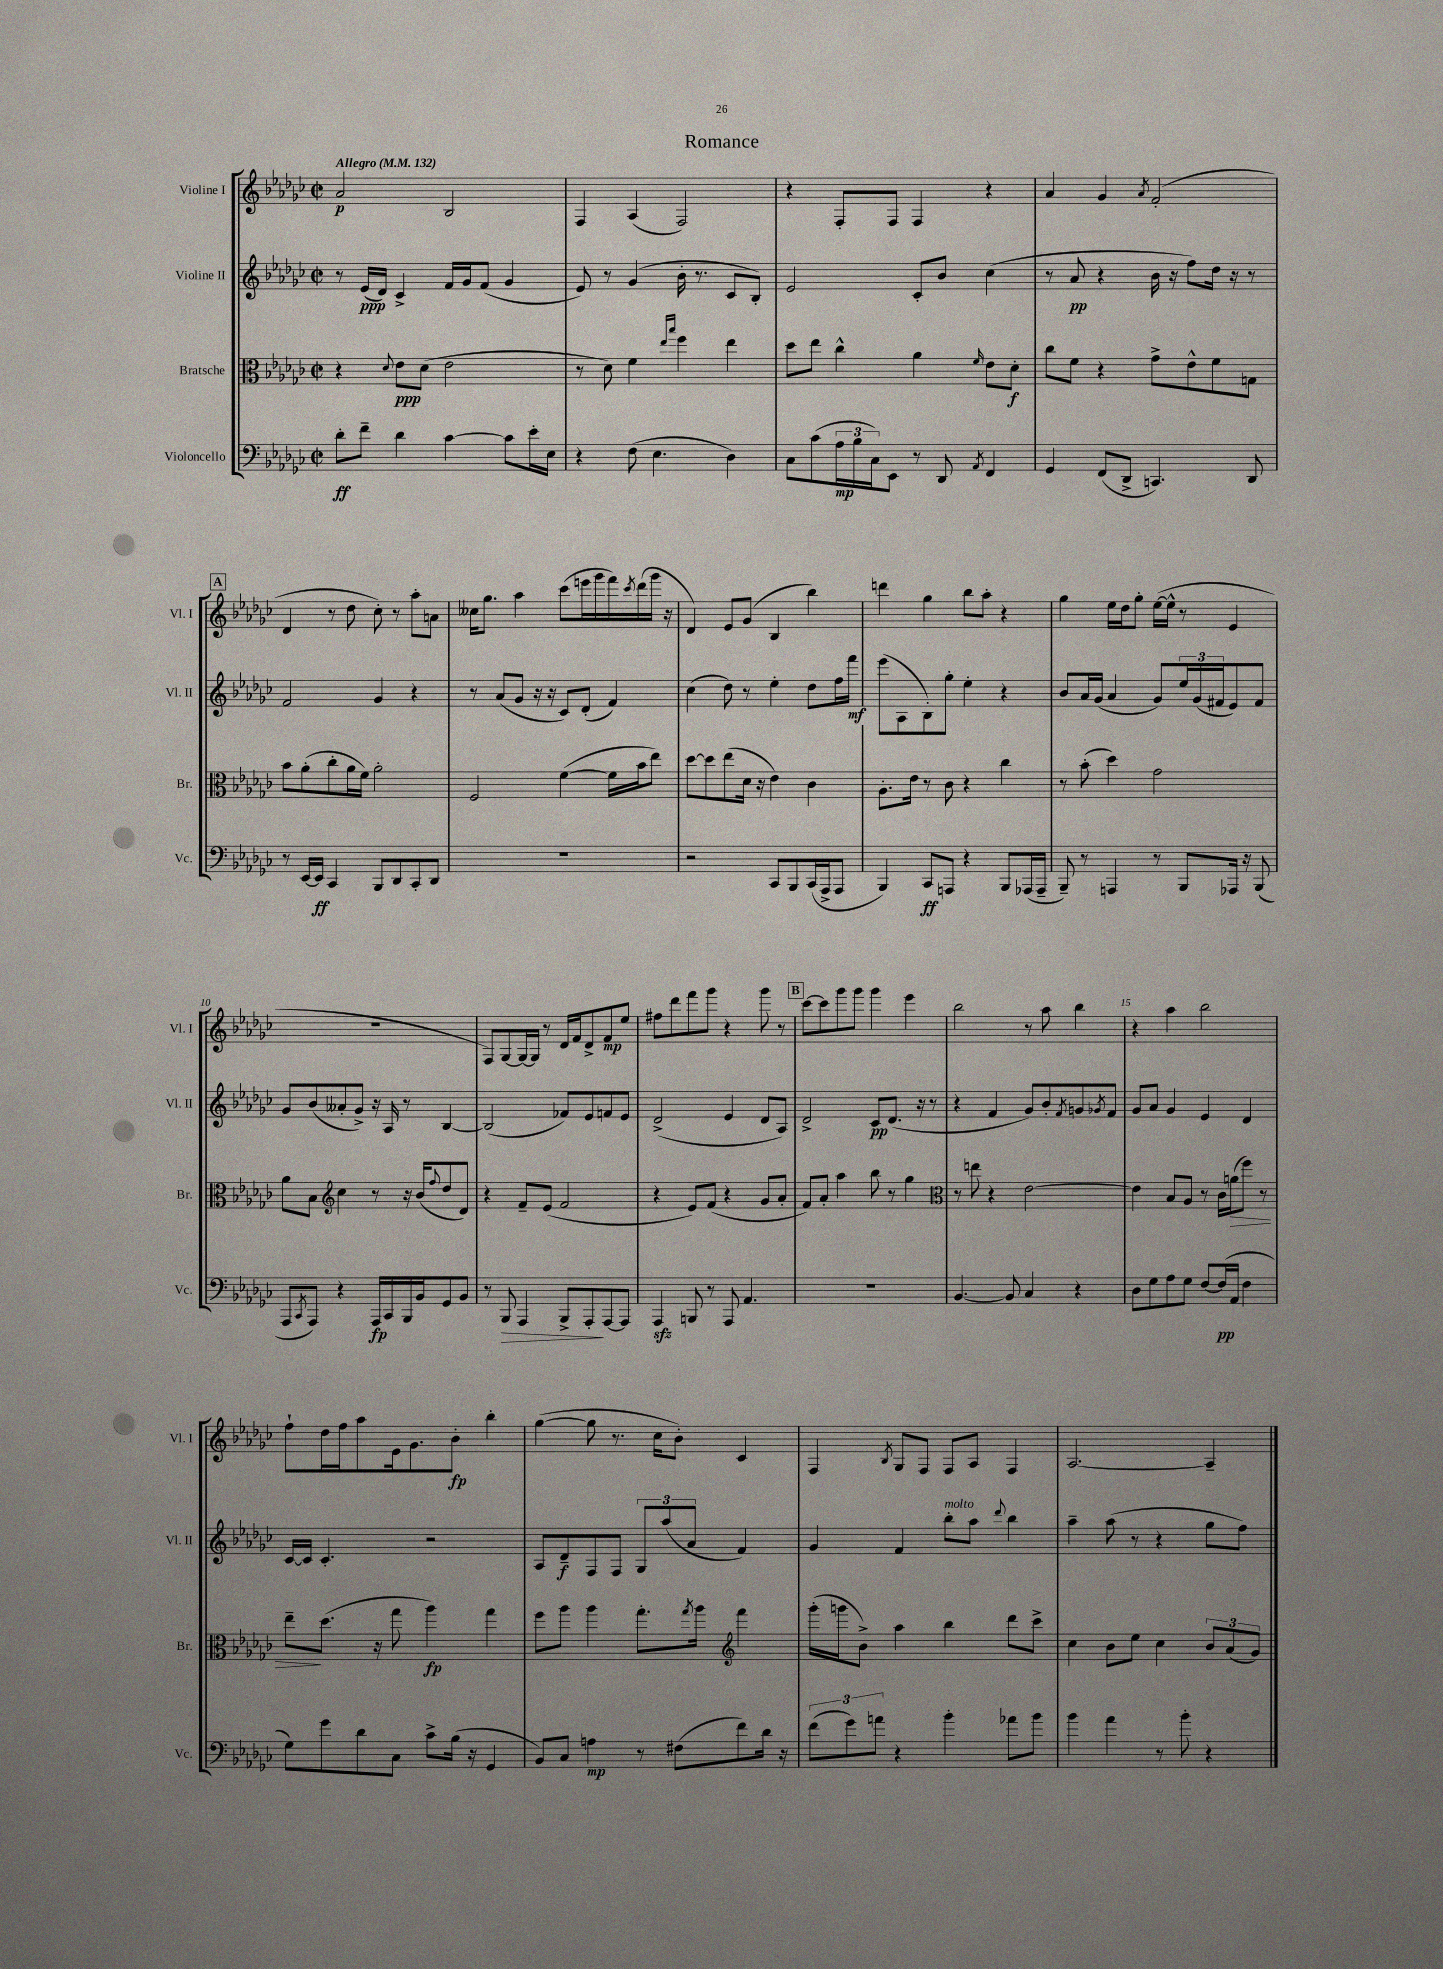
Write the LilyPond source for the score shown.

\header { title = "Romance" }
<<
\new StaffGroup <<
\new Staff = "s0" \with { instrumentName = "Violine I" shortInstrumentName = "Vl. I" } {
    \clef treble \key ges \major \defaultTimeSignature \time 2/2 \tempo "Allegro" 4 = 132
    aes'2\p bes2 |
    f4 aes4( f2) |
    r4 f8-. f8 f4 r4 |
    aes'4 ges'4 \acciaccatura { aes'8 } f'2-.( |
    \mark \markup { \box "A" } des'4 r8 des''8 ces''8-.) r8 aes''8-. a'8 |
    ceses''16 ges''8. aes''4 ces'''8( e'''16 ges'''16 f'''16) \acciaccatura { ces'''8 } des'''16( ges'''16 r16 |
    des'4) ees'8 ges'8( bes4 bes''4) |
    d'''4 ges''4 bes''8 aes''8-. r4 |
    ges''4 ees''16 des''16 ges''8-. ees''16~( ees''16-^ r8 ees'4 |
    R1 |
    f8) ges8~ ges16~ ges16 r8 des'16 f'16 des'8-> f'8\mp ees''8 |
    fis''8 des'''8 f'''8 ges'''8 r4 ges'''8 r8 |
    \mark \markup { \box "B" } ces'''8~ ces'''8 ges'''8 ges'''8 ges'''4 ees'''4 |
    bes''2 r8 aes''8 bes''4 |
    r4 aes''4 bes''2 |
    f''8-! des''16 f''16 aes''8 ees'16 ges'8. bes'8-.\fp bes''4-. |
    ges''4~( ges''8 r8. ces''16 bes'8-.) ces'4 |
    f4 \acciaccatura { bes8 } ges8 f8 f8 aes8 f4 |
    aes2.~ aes4-- \bar "|." |
}
\new Staff = "s1" \with { instrumentName = "Violine II" shortInstrumentName = "Vl. II" } {
    \clef treble \key ges \major \defaultTimeSignature \time 2/2
    r8 ees'16\ppp( des'16) ces'4-> f'16 ges'16 f'8( ges'4 |
    ees'8) r8 ges'4( bes'16-. r8. ces'8 bes8-.) |
    ees'2 ces'8-. bes'8 ces''4( |
    r8 aes'8\pp r4 bes'16 r16 f''8) des''16 r16 r8 |
    \mark \markup { \box "A" } f'2 ges'4 r4 |
    r8 aes'8( ges'8 r16 r16 ces'8) des'8-.( f'4) |
    ces''4( des''8) r8 ees''4-. des''8 f''16 f'''16\mf |
    ees'''8( aes8 bes8-.) ges''8-. ees''4-. r4 |
    bes'8 aes'16 ges'16( aes'4 ges'8) \tuplet 3/2 { ees''16 ges'16( fis'16 } ees'8) fis'8 |
    ges'8 bes'8( aeses'8-. ges'8->) r16 aes16 r8 bes4~ |
    bes2( fes'8) ees'8 f'8 ees'8 |
    des'2->( ees'4 des'8 aes8) |
    \mark \markup { \box "B" } des'2-> ces'8\pp des'8.( r16 r8 |
    r4 f'4 ges'8) bes'8-. \acciaccatura { f'8 } g'8 \acciaccatura { ges'8 } f'8 |
    ges'8 aes'8 ges'4 ees'4 des'4 |
    ces'16~ ces'16 ces'4.-. r2 |
    aes8 des'8--\f f8 f8 \tuplet 3/2 { ges8 aes''8( aes'8 } f'4) |
    ges'4 f'4 bes''8-.^\markup { \italic "molto" } aes''8 \appoggiatura { des'''8 } bes''4 |
    aes''4-- aes''8( r8 r4 ges''8 f''8) \bar "|." |
}
\new Staff = "s2" \with { instrumentName = "Bratsche" shortInstrumentName = "Br." } {
    \clef alto \key ges \major \defaultTimeSignature \time 2/2
    r4 \appoggiatura { des'8 } ees'8\ppp des'8( ees'2 |
    r8 des'8) f'4 \grace { ees''16 bes''16 } f''4 ees''4 |
    des''8 ees''8 ces''4-^ aes'4 \grace { f'16 } ees'8 des'8-.\f |
    ces''8 f'8 r4 ges'8-> ees'8-^ f'8 g8 |
    \mark \markup { \box "A" } bes'8 aes'8-.( ces''8-. aes'16 f'16) aes'2-. |
    f2 f'4~( f'16 bes'16 ees''8) |
    des''8~ des''8 ees''8( des'16 r16 ees'4) ces'4 |
    aes8.-. ees'16 r8 ces'8 r4 ces''4 |
    r8 bes'8-.( des''4) ges'2 |
    aes'8 bes8 \clef treble ces''4 r8 r16 bes'16( \appoggiatura { f''8 } des''8 des'8) |
    r4 f'8-- ees'8( f'2 |
    r4 ees'8) f'8( r4 ges'8 aes'8-. |
    \mark \markup { \box "B" } f'8) aes'8-. aes''4 bes''8 r8 ges''4 |
    \clef alto r8 e''8 r4 ees'2~ |
    ees'4 bes8 aes8 r8 ces'16 a'16\>( f''8) r8 |
    ees''8--\! des''8.( r16 ges''8 aes''4\fp) ges''4 |
    f''8 aes''8 aes''4 ges''8.-. \acciaccatura { ges''8 } aes''16 \clef treble f'''4 |
    ges'''16-.( g'''16 bes'8->) aes''4 bes''4 des'''8 ces'''8-> |
    ces''4 bes'8 ees''8 ces''4 \tuplet 3/2 { bes'8 aes'8( ges'8) } \bar "|." |
}
\new Staff = "s3" \with { instrumentName = "Violoncello" shortInstrumentName = "Vc." } {
    \clef bass \key ges \major \defaultTimeSignature \time 2/2
    des'8-.\ff f'8-- des'4 ces'4~ ces'8 ees'16-. ees16 |
    r4 f8( ees4. des4) |
    ces8 ces'8( \tuplet 3/2 { aes16\mp bes16 ces16) } ees,8 r8 des,8 \acciaccatura { aes,8 } f,4 |
    ges,4 f,8( des,8-> c,4.) des,8 |
    \mark \markup { \box "A" } r8 ees,16~ ees,16\ff ces,4 bes,,8 des,8 ces,8-. des,8 |
    R1 |
    r2 ces,8 bes,,8 ces,16( aes,,16-> aes,,8 |
    bes,,4) ces,8\ff a,,8 r4 bes,,8 aes,,16( aes,,16-- |
    bes,,8--) r8 a,,4 r8 bes,,8 aes,,16 r16 bes,,8( |
    aes,,8 \acciaccatura { ces,8 } aes,,8) r4 aes,,16\fp ces,16 bes,,16 bes,16 ges,8 bes,8 |
    r8 bes,,8\> aes,,4 bes,,8-> aes,,8-.\! aes,,8~ aes,,8 |
    aes,,4\sfz b,,8 r8 aes,,8 aes,4. |
    \mark \markup { \box "B" } R1 |
    bes,4.~ bes,8 ces4 r4 |
    des8 ges8 aes8 ges8 f8~ f16\pp( aes,16 f4 |
    ges8) ges'8 des'8 ces8 ces'8-> bes16( r16 ges,4 |
    bes,8) ces8 a4\mp r8 fis8( f'8) des'16 r16 |
    \tuplet 3/2 { f'8( ges'8) a'8 } r4 bes'4-. aes'8 bes'8 |
    bes'4 aes'4 r8 bes'8-. r4 \bar "|." |
}
>>
>>
\layout { \context { \Score \override BarNumber.break-visibility = ##(#f #t #t) barNumberVisibility = #(every-nth-bar-number-visible 5) } }
